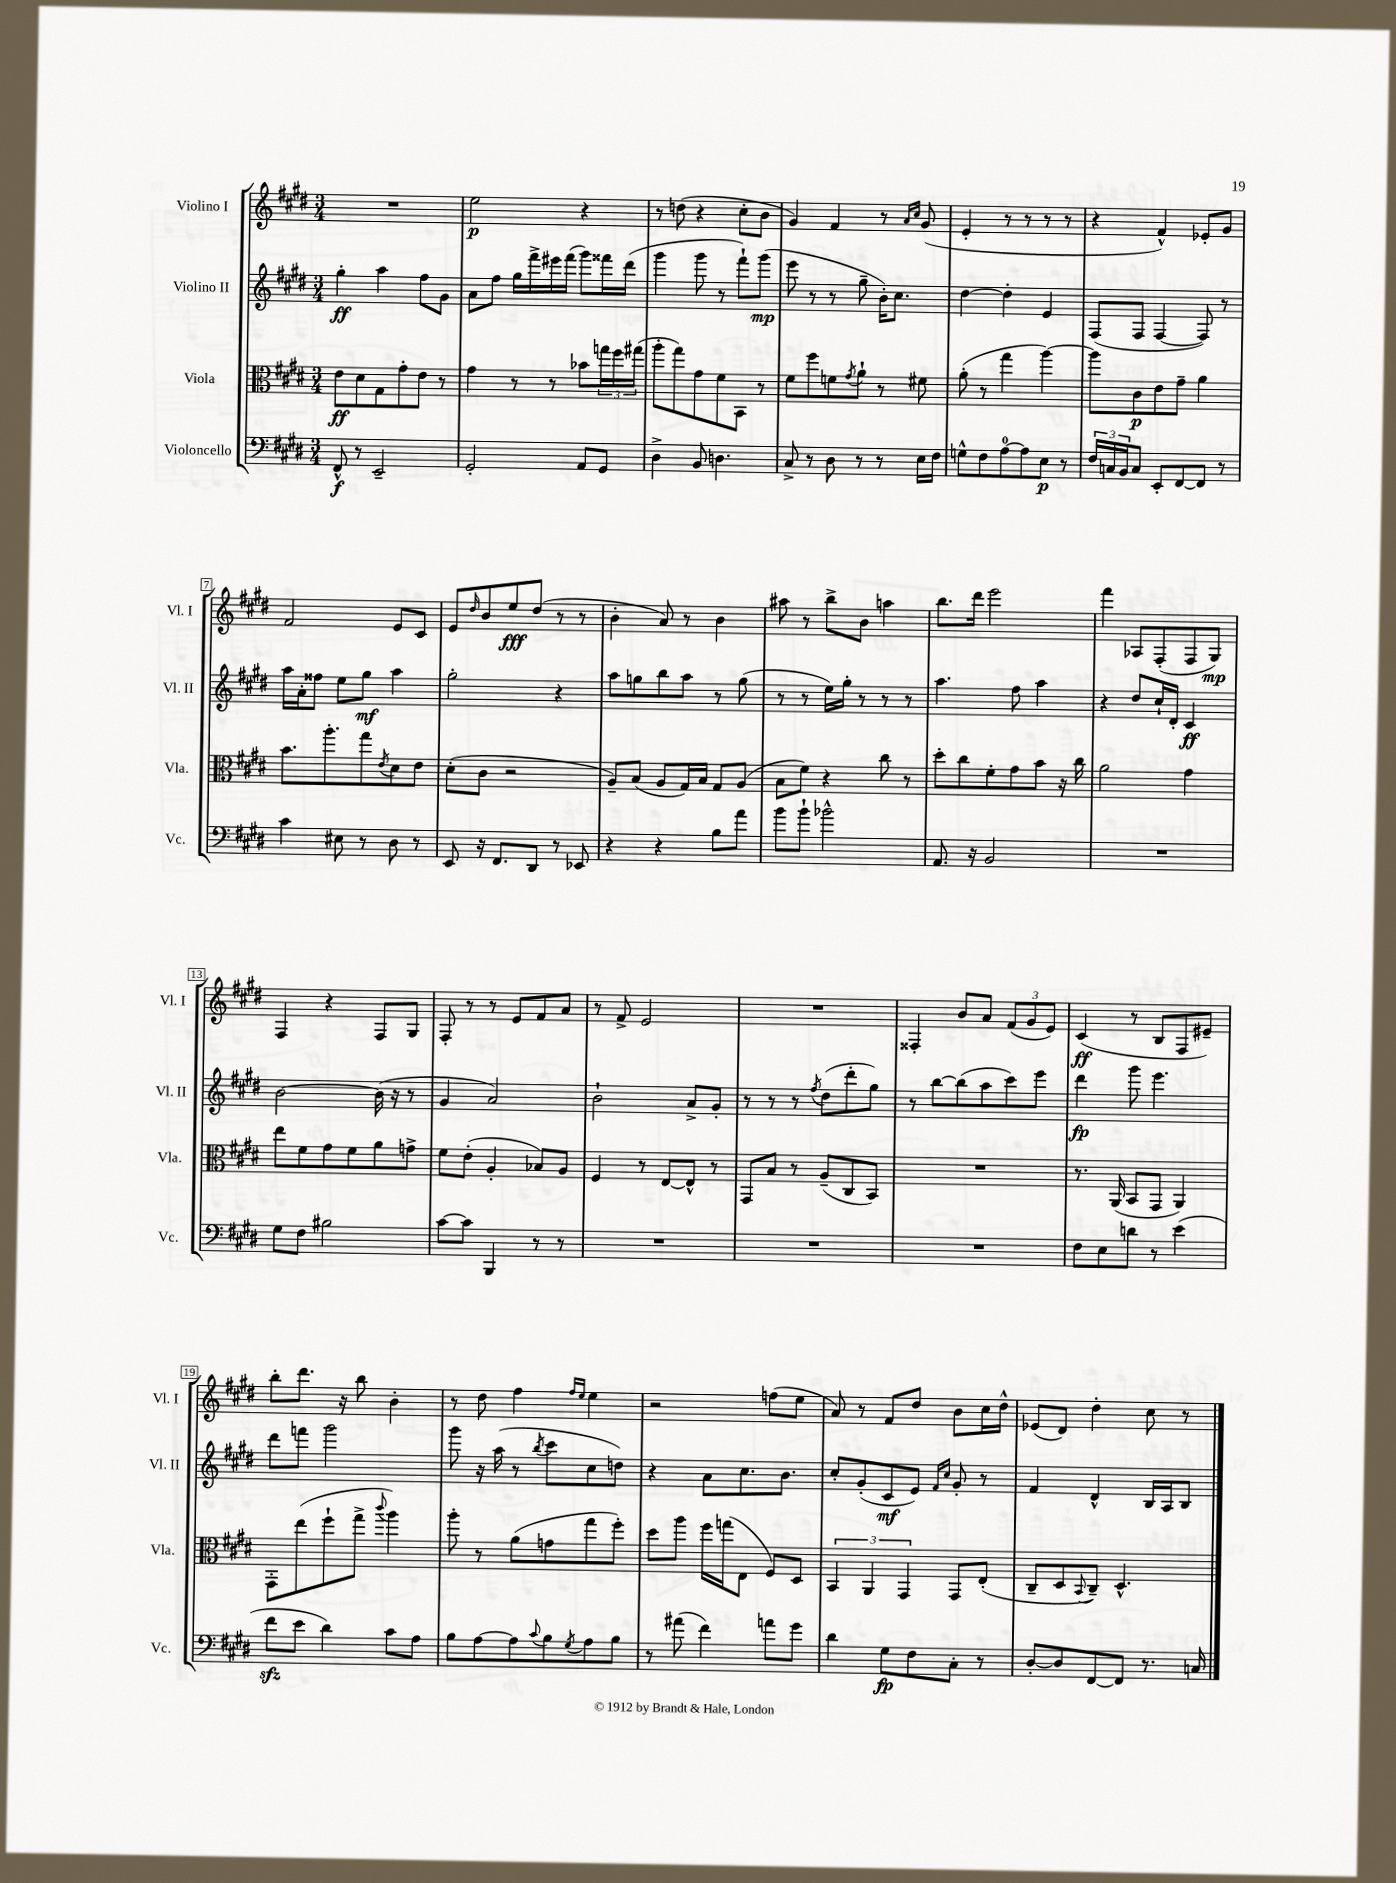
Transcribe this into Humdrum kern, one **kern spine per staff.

**kern	**dynam	**kern	**dynam	**kern	**dynam	**kern	**dynam
*part4	*part4	*part3	*part3	*part2	*part2	*part1	*part1
*staff4	*staff4	*staff3	*staff3	*staff2	*staff2	*staff1	*staff1
*I"Violoncello	*	*I"Viola	*	*I"Violino II	*	*I"Violino I	*
*I'Vc.	*	*I'Vla.	*	*I'Vl. II	*	*I'Vl. I	*
*clefF4	*	*clefC3	*	*clefG2	*	*clefG2	*
*k[f#c#g#d#]	*	*k[f#c#g#d#]	*	*k[f#c#g#d#]	*	*k[f#c#g#d#]	*
*M3/4	*	*M3/4	*	*M3/4	*	*M3/4	*
=1	=1	=1	=1	=1	=1	=1	=1
8FF#^^/	f	8e\L	ff	4gg#'\	ff	2.r	.
8r	.	8d#\	.	.	.	.	.
2EE~/	.	8G#\	.	4aa\	.	.	.
.	.	8g#'\	.	.	.	.	.
.	.	8e\J	.	8ff#\L	.	.	.
.	.	8r	.	8g#\J	.	.	.
=2	=2	=2	=2	=2	=2	=2	=2
2GG#'/	.	4g#\	.	8a\L	.	2ee\	p
.	.	.	.	8ff#\J	.	.	.
.	.	8r	.	16gg#\LL	.	.	.
.	.	.	.	16fff#^\	.	.	.
.	.	8r	.	16eee#X\	.	.	.
.	.	.	.	(16fff#\JJ	.	.	.
8AA/L	.	8b-X\L	.	8ggg#\L)	.	4r	.
8GG#/J	.	24ggn\L	.	16fff##X\L	.	.	.
.	.	24ff#\	.	.	.	.	.
.	.	.	.	(16ddd#\JJ	.	.	.
.	.	(24gg#X\JJ	.	.	.	.	.
=3	=3	=3	=3	=3	=3	=3	=3
4D#^\	.	8aa'\L	.	4ggg#\	.	8r	.
.	.	8gg#\)	.	.	.	(8ddn\	.
8BB/	.	8g#\	.	8ggg#\	.	4r	.
4.Dn\	.	8f#\	.	8r	.	.	.
.	.	8BB\J	.	8fff#`\L)	.	8cc#'\L	.
.	.	8r	.	(8ggg#\J	mp	8b\J	.
=4	=4	=4	=4	=4	=4	=4	=4
8C#^/	.	8f#\L	.	8eee\	.	4g#/)	.
8r	.	8ff#\	.	8r	.	.	.
8D#\	.	8fn\	.	8r	.	4f#/	.
.	.	8qg#/	.	.	.	.	.
8r	.	8a`\J	.	8gg#~\	.	.	.
8r	.	8r	.	16b'\KL)	.	8r	.
.	.	.	.	8.cc#\J	.	.	.
.	.	.	.	.	.	16qqa/LL	.
.	.	.	.	.	.	16qqcc#/JJ	.
16E\LL	.	8f#X\	.	.	.	(8g#/	.
16F#\JJ	.	.	.	.	.	.	.
=5	=5	=5	=5	=5	=5	=5	=5
8Gn^^\L	.	(8a'\	.	[4dd#\	.	4e'/	.
8F#\	.	8r	.	.	.	.	.
[8A\	.	4gg#\	.	4dd#'\]	.	8r	.
8A\]	.	.	.	.	.	8r	.
8E\J	p	[4aa\)	.	4e/	.	8r	.
8r	.	.	.	.	.	8r	.
=6	=6	=6	=6	=6	=6	=6	=6
24F#/LL	.	8aa\L]	.	(8F#/L	.	4r	.
24Cn/	.	.	.	.	.	.	.
24BB/J	.	.	.	.	.	.	.
8C/J	.	8c#\	p	8F#/J	.	.	.
8EE'/L	.	8e\	.	[4F#/	.	4f#^^/)	.
[8FF#/	.	8g#~\J	.	.	.	.	.
8FF#/J]	.	4a\	.	8F#/])	.	8e-X'/L	.
8r	.	.	.	8r	.	8g#/J	.
!!LO:LB:g=z
=7	=7	=7	=7	=7	=7	=7	=7
4c#\	.	8.b\L	.	16aa\LL	.	2f#/	.
.	.	.	.	16a'\J	.	.	.
.	.	.	.	8ff##X\J	.	.	.
.	.	8.aa'\	.	.	.	.	.
8E#X\	.	.	.	8ee\L	.	.	.
8r	.	8gg#\	.	8gg#\J	mf	.	.
.	.	8qe/	.	.	.	.	.
8D#\	.	8d#\	.	4aa\	.	8e/L	.
8r	.	8e\J	.	.	.	8c#/J	.
=8	=8	=8	=8	=8	=8	=8	=8
8EE/	.	(8d#'\L	.	2gg#'\	.	8e/L	.
.	.	.	.	.	.	16qqdd#/	.
16r	.	8c#\J	.	.	.	8b/	.
8.FF#/L	.	.	.	.	.	.	.
.	.	2r	.	.	.	8ee/	fff
8DD#/J	.	.	.	.	.	(8dd#/J	.
8r	.	.	.	4r	.	8r	.
8EE-X/	.	.	.	.	.	8r	.
=9	=9	=9	=9	=9	=9	=9	=9
4r	.	8A~/L)	.	8aa\L	.	4b'\	.
.	.	(8B/J	.	8ggn\	.	.	.
4r	.	8A/L	.	8bb\	.	8a/)	.
.	.	16G#/L)	.	8aa\J	.	8r	.
.	.	16B/JJ	.	.	.	.	.
8B\L	.	8G#/L	.	8r	.	4b\	.
8a\J	.	(8A/J	.	(8gg\	.	.	.
=10	=10	=10	=10	=10	=10	=10	=10
8b\L	.	8B\L	.	8r	.	8aa#X\	.
8b`\J	.	8f#\J)	.	8r	.	8r	.
2b-X^^\	.	4r	.	16ee\LL)	.	8bb^\L	.
.	.	.	.	16gg#'\JJ	.	.	.
.	.	.	.	8r	.	8b\J	.
.	.	8cc#\	.	8r	.	4aan\	.
.	.	8r	.	8r	.	.	.
=11	=11	=11	=11	=11	=11	=11	=11
8.AA/	.	8dd#'\L	.	4.aa\	.	8.bb\L	.
.	.	8cc#\	.	.	.	.	.
16r	.	.	.	.	.	16ddd#\Jk	.
2BB/	.	8f#'\	.	.	.	2eee\	.
.	.	8g#\	.	8ff#\	.	.	.
.	.	8b\J	.	4aa\	.	.	.
.	.	16r	.	.	.	.	.
.	.	16cc#\	.	.	.	.	.
=12	=12	=12	=12	=12	=12	=12	=12
2.r	.	2a\	.	4r	.	4fff#\	.
.	.	.	.	8dd#/L	.	8A-X/L	.
.	.	.	.	16cc#`/L	.	(8F#'/	.
.	.	.	.	16d#'/JJ	.	.	.
.	.	4g#\	.	4c#/	ff	8F#/	.
.	.	.	.	.	.	8G#/J)	mp
!!LO:LB:g=z
=13	=13	=13	=13	=13	=13	=13	=13
8G#\L	.	8ee\L	.	[2b\	.	4F#/	.
8F#\J	.	8f#\	.	.	.	.	.
2B#X\	.	8g#\	.	.	.	4r	.
.	.	8f#\	.	.	.	.	.
.	.	8a\	.	(16b\]	.	8F#/L	.
.	.	.	.	16r	.	.	.
.	.	8gn^\J	.	8r	.	8G#/J	.
=14	=14	=14	=14	=14	=14	=14	=14
[8c#\L	.	8f#\L	.	4g#/	.	8F#'/	.
8c#\J]	.	(8e'\J	.	.	.	8r	.
4BBB/	.	4A'/	.	2a/)	.	8r	.
.	.	.	.	.	.	8e/L	.
8r	.	8B-X/L)	.	.	.	8f#/	.
8r	.	8A/J	.	.	.	8a/J	.
=15	=15	=15	=15	=15	=15	=15	=15
2.r	.	4F#/	.	2b`\	.	8r	.
.	.	.	.	.	.	8f#^/	.
.	.	8r	.	.	.	2e/	.
.	.	[8E/L	.	.	.	.	.
.	.	8E^^/J]	.	8a^/L	.	.	.
.	.	8r	.	8g#'/J	.	.	.
=16	=16	=16	=16	=16	=16	=16	=16
2.r	.	8GG#/L	.	8r	.	2.r	.
.	.	8B/J	.	8r	.	.	.
.	.	8r	.	8r	.	.	.
.	.	.	.	8qff#/	.	.	.
.	.	(8A~/L	.	(8dd#\L	.	.	.
.	.	8C#/	.	8ddd#'\	.	.	.
.	.	8BB/J)	.	8gg#\J)	.	.	.
=17	=17	=17	=17	=17	=17	=17	=17
2.r	.	2.r	.	8r	.	4F##X'/	.
.	.	.	.	[8bb\L	.	.	.
.	.	.	.	(8bb\]	.	8b/L	.
.	.	.	.	8aa\	.	8a/J	.
.	.	.	.	8ccc#\)	.	(12f#/L	.
.	.	.	.	.	.	12g#/	.
.	.	.	.	8eee\J	.	.	.
.	.	.	.	.	.	12e/J)	.
=18	=18	=18	=18	=18	=18	=18	=18
8F#\L	.	8.r	.	4ddd#\	fp	(4c#/	ff
8E\	.	.	.	.	.	.	.
.	.	(16AA/	.	.	.	.	.
8dn\J	.	8BB/L	.	8ggg#\	.	8r	.
8r	.	8GG#/J	.	4.eee\	.	8B/L	.
(4e\	.	4AA/)	.	.	.	8F#/	.
.	.	.	.	.	.	8e#X~/J)	.
!!LO:LB:g=z
=19	=19	=19	=19	=19	=19	=19	=19
8f#zz\L	.	8GG#'\L	.	8ddd#\L	.	8bb'\L	.
8e\J	.	(8ee\	.	8fffn\J	.	8.ddd#\J	.
4d#\)	.	8ff#`\	.	2ggg#\	.	.	.
.	.	.	.	.	.	16r	.
.	.	8gg#^\J	.	.	.	8bb\	.
.	.	8qqccc#/	.	.	.	.	.
8c#\L	.	4aa\)	.	.	.	4b'\	.
8A\J	.	.	.	.	.	.	.
=20	=20	=20	=20	=20	=20	=20	=20
8B\L	.	8aa'\	.	8ggg#\	.	8r	.
[8A\	.	8r	.	16r	.	8dd#\	.
.	.	.	.	(16aa\	.	.	.
8A\]	.	(8a\L	.	8r	.	4ff#\	.
8qqc#/	.	.	.	8qbb/	.	.	.
8B\	.	8gn\	.	8ccc#\L	.	.	.
.	.	.	.	.	.	16qqff#/LL	.
8qG#/	.	.	.	.	.	16qqee/JJ	.
8A\	.	8gg#\	.	8cc#\	.	4ee\	.
8B\J	.	8ff#'\J)	.	8ddn\J)	.	.	.
=21	=21	=21	=21	=21	=21	=21	=21
8r	.	8dd#\L	.	4r	.	2r	.
(8a#X\	.	8aa\J	.	.	.	.	.
4f#\)	.	16ff#\LL	.	8a\L	.	.	.
.	.	(16ggn\J	.	.	.	.	.
.	.	8E\J	.	8.cc#\	.	.	.
8an\L	.	8F#/L)	.	.	.	(8ffn\L	.
.	.	.	.	8.b\J	.	.	.
8g#\J	.	8D#/J	.	.	.	8ee\J	.
=22	=22	=22	=22	=22	=22	=22	=22
4d#\	.	6BB/	.	8cc#'/L	.	8a/)	.
.	.	.	.	(8g#'/	.	8r	.
.	.	6AA/	.	.	.	.	.
8G#\L	fp	.	.	8c#/	mf	8f#/L	.
.	.	6GG#/	.	.	.	.	.
8F#\	.	.	.	8e/J)	.	8dd#/J	.
.	.	.	.	16qqf#/LL	.	.	.
.	.	.	.	16qqcc#/JJ	.	.	.
8C#'\J	.	8GG#/L	.	8g#'/	.	8b\L	.
8r	.	(8E'/J	.	8r	.	16cc#\L	.
.	.	.	.	.	.	16dd#^^\JJ	.
=23	=23	=23	=23	=23	=23	=23	=23
[8D#'/L	.	8C#~/L	.	4f#/	.	(8e-X/L	.
8D#/]	.	8D#/	.	.	.	8d#/J)	.
.	.	8qqBB/	.	.	.	.	.
[8FF#/	.	8C#~/J)	.	4d#^^/	.	4dd#'\	.
8FF#/J]	.	4.D#^^/	.	.	.	.	.
8.r	.	.	.	16B/LL	.	8cc#\	.
.	.	.	.	16A/J	.	.	.
.	.	.	.	8B/J	.	8r	.
16Cn/	.	.	.	.	.	.	.
==	==	==	==	==	==	==	==
*-	*-	*-	*-	*-	*-	*-	*-
